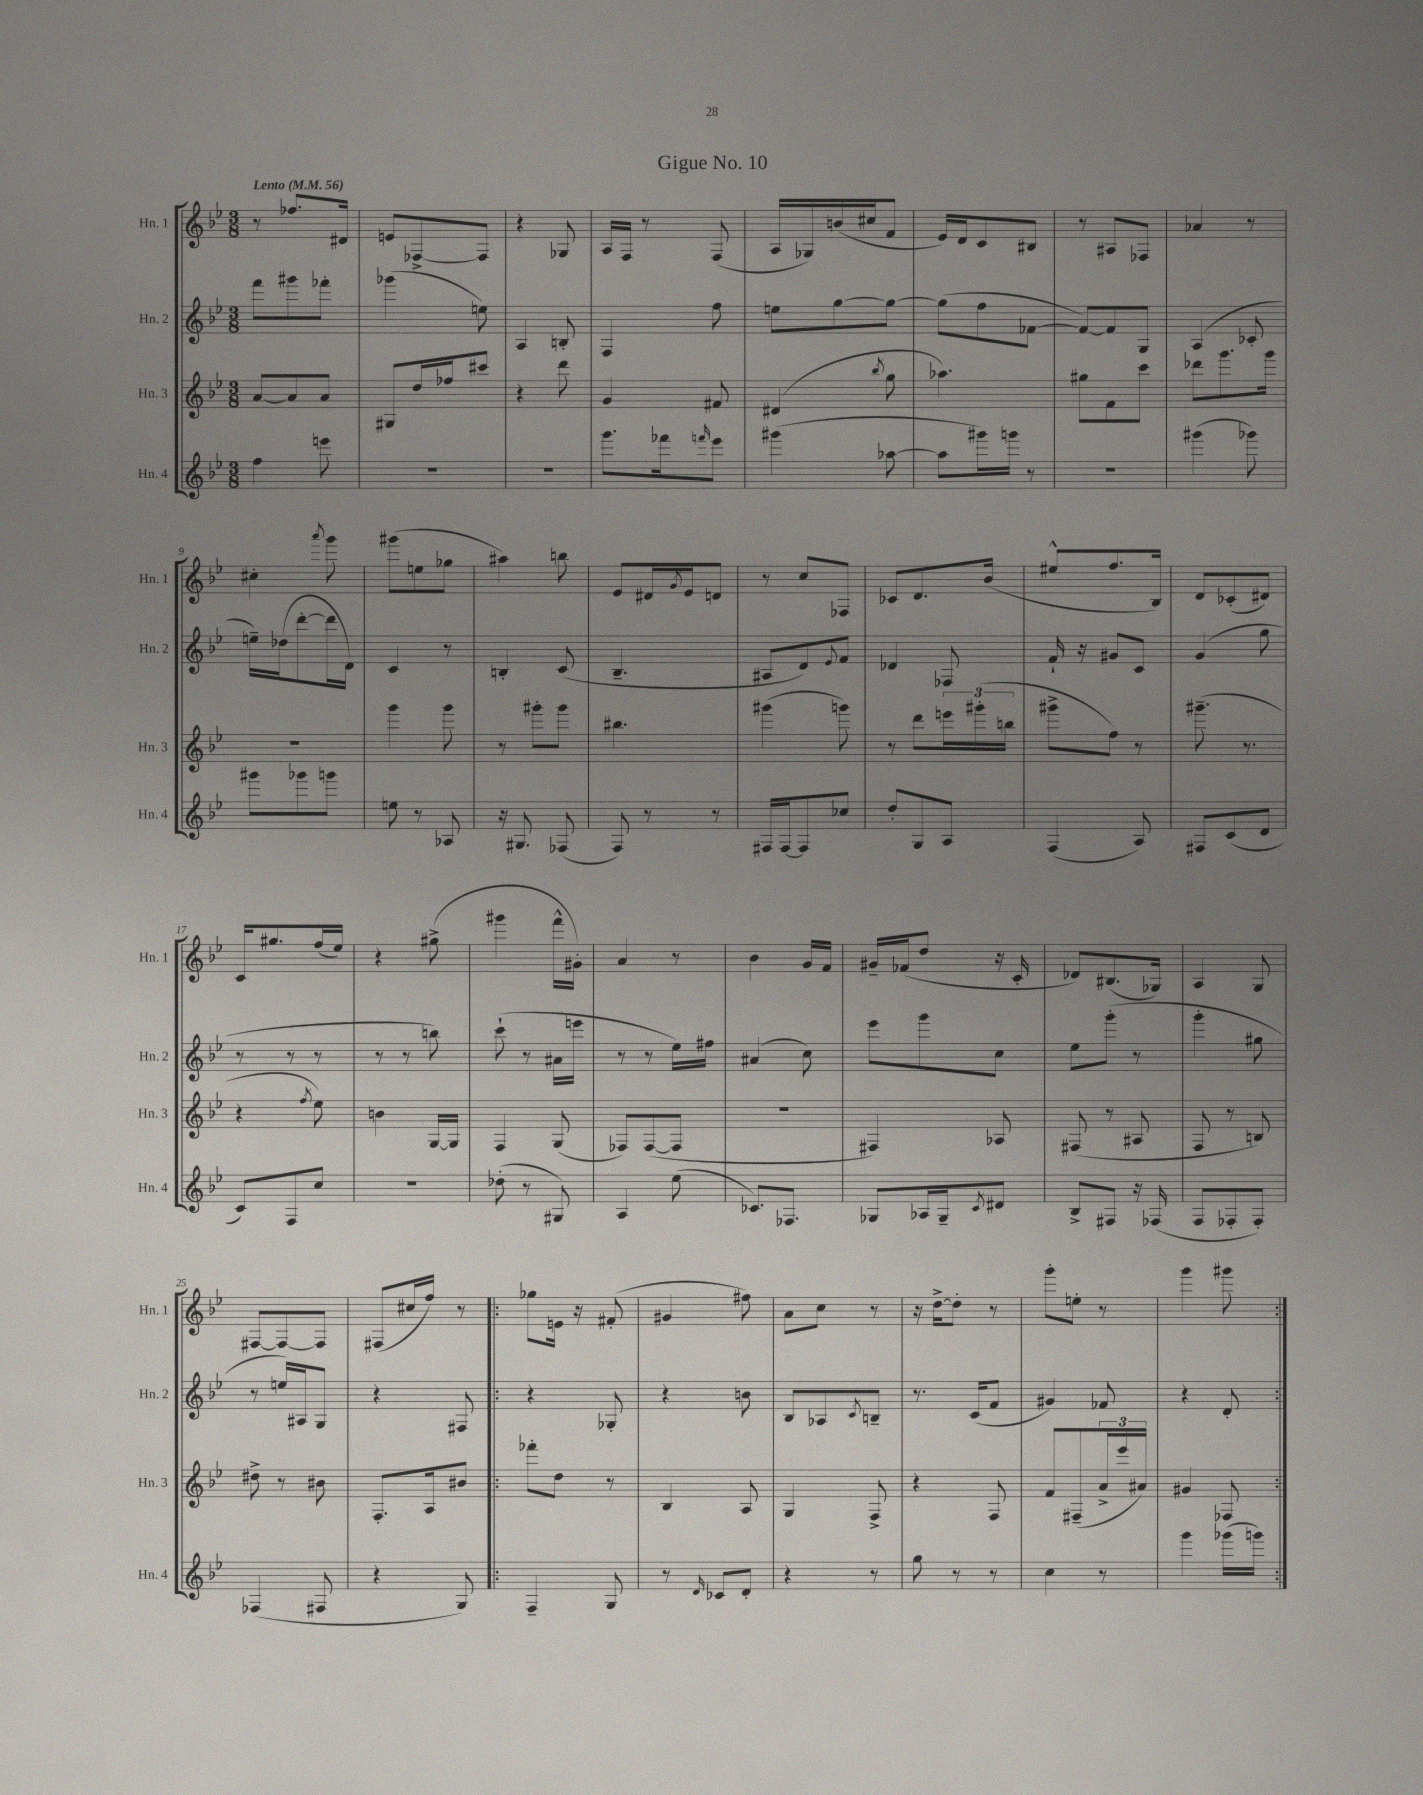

**kern	**kern	**kern	**kern
*part4	*part3	*part2	*part1
*staff4	*staff3	*staff2	*staff1
*I"Hn. 4	*I"Hn. 3	*I"Hn. 2	*I"Hn. 1
*I'Hn. 4	*I'Hn. 3	*I'Hn. 2	*I'Hn. 1
*clefG2	*clefG2	*clefG2	*clefG2
*k[b-e-]	*k[b-e-]	*k[b-e-]	*k[b-e-]
*M3/8	*M3/8	*M3/8	*M3/8
*MM56	*MM56	*MM56	*MM56
=1	=1	=1	=1
!	!	!	!LO:TX:a:B:t=Lento
4ff\	[8a/L	8fff\L	8r
.	8a/]	8ggg#X\	8.ff-X/L
8eeen\	8a/J	8fff-X'\J	.
.	.	.	16d#X/Jk
=2	=2	=2	=2
4.r	8G#X/L	(4ggg-X\	8en/L
.	16dd/L	.	[8F-X^/
.	16ff-X/J	.	.
.	8ccc#X/J	8een\)	8F-/J]
=3	=3	=3	=3
4.r	4r	4A/	4r
.	8ddd\	8Bn'/	8G-X/
=4	=4	=4	=4
8.ggg\L	4g/	4F/	16A/LL
.	.	.	16F/JJ
.	.	.	8r
16fff-X\k	.	.	.
16qqfffn/	.	.	.
8eee-\J	8f#X/	8ff\	(8F/
=5	=5	=5	=5
(4ggg#X\	(4d#X/	8een\L	16A/LL
.	.	.	16G-X/)
.	.	[8gg\	(16bn/
.	.	.	16cc#X/J
.	8qbb-/	.	.
[8aa-X\	8gg\	8gg\J_	8f/J
=6	=6	=6	=6
8aa-\L]	4.aa-X\)	(8gg\L]	16e-/LL)
.	.	.	16d/J
16ggg#X\L)	.	8ff\	8c/
16gggn\JJ	.	.	.
8r	.	[8f-X\J	8B#X/J
=7	=7	=7	=7
4.r	8gg#X\L	8f-/L_)	8r
.	8f\	8f-/]	8A#X/L
.	8ccc\J	8G/J	8F-X/J
=8	=8	=8	=8
(4ggg#X\	8ddd-X\L	(4A/	4a-X/
.	8.ggg\	.	.
8ggg-X\)	.	8c-X'/	8r
.	16ggg\Jk	.	.
!!LO:LB:g=z
=9	=9	=9	=9
8ggg#X\L	4.r	16een~\LL)	4cc#X'\
.	.	(16dd-X\J	.
8ggg-X\	.	[8ddd'\	.
.	.	.	8qaaa/
8gggn\J	.	16ddd\L]	8ggg\
.	.	16d\JJ)	.
=10	=10	=10	=10
8een\	4ggg\	4c/	(8ggg#X\L
8r	.	.	8een\
8A-X/	8ggg\	8r	8gg-X\J
=11	=11	=11	=11
16r	8r	4Bn'/	4aa#X\)
8.G#X/	.	.	.
.	8ggg#X'\L	.	.
(8F-X/	8ggg#\J	(8c/	8bbn\
=12	=12	=12	=12
8F/)	4.bb#X\	4.B-~/	8e-/L
8r	.	.	16d#X/L
.	.	.	8qg/
.	.	.	16e-/J
8r	.	.	8dn/J
=13	=13	=13	=13
16F#X/LL	(4ggg#X\	8A#X/L	8r
[16F#/J	.	.	.
8F#/]	.	8d/)	8cc/L
.	.	8qqe-/	.
8cc-X/J	8gggn\)	8f/J	8F-X/J
=14	=14	=14	=14
8dd'/L	8r	4d-X/	8c-X/L
8G/	8ddd\L	.	8.d/
8A/J	24eeen\L	8F-X/	.
.	(24ggg#X'\	.	.
.	.	.	(16b-/Jk
.	24bbn\JJ	.	.
=15	=15	=15	=15
(4F/	8ggg#X^\L	16f`/	8ee#X^^/L
.	.	16r	.
.	8ff\J)	8g#X/L	8.ff/
8A/)	8r	8c/J	.
.	.	.	16B-/Jk)
=16	=16	=16	=16
8F#X/L	(8.ggg#X~\	(4g/	8d/L
(8c/	.	.	(8c-X'/
.	8.r	.	.
8d/J	.	8gg\	8d#X/J)
!!LO:LB:g=z
=17	=17	=17	=17
8c/L)	4r	8r	16c/KL
.	.	.	8.gg#X/
8F/	.	8r	.
.	8qff/	.	.
8cc/J	8ee-\)	8r	(16ff/L
.	.	.	16ee-/JJ)
=18	=18	=18	=18
4.r	4bn\	8r	4r
.	.	8r	.
.	[16G/LL	8bbn\)	(8gg#X^\
.	16G/JJ]	.	.
=19	=19	=19	=19
(8dd-X'\	4F/	(8ccc`\	4ggg#X\
8r	.	8r	.
8G#X/)	(8G/	16a#X\LL	16fff^^\LL
.	.	16eeen\JJ	16g#X'\JJ)
=20	=20	=20	=20
4A/	8F-X/L)	8r	4a/
.	([8F-/	8r	.
(8ee-\	8F-/J]	16ee-\LL)	8r
.	.	16ff#X\JJ	.
=21	=21	=21	=21
8.c-X/L)	4.r	(4a#X/	4b-\
8.F-X/J	.	.	.
.	.	8cc\)	16g/LL
.	.	.	16f/JJ
=22	=22	=22	=22
8G-X/L	4F#X/)	8eee-\L	16g#X~/LL
.	.	.	(16f-X/J
16A-X/L	.	8ggg\	8dd/J
16G-~/J	.	.	.
8qc/	.	.	.
8d#X/J	8A-X/	8cc\J	16r
.	.	.	16c'/
=23	=23	=23	=23
8B-^/L	(8F#X/	8ee-\L	8d-X/L)
8F#X/J	8r	(8ggg'\J	(8.B#X/
16r	8A#X/	8r	.
(16F-X/	.	.	16G-X/Jk)
=24	=24	=24	=24
8F/L	8F/	4ggg'\	4A/
8F-X'/	8r	.	.
8F-'/J)	8Bn/)	8gg#X\	8G/
!!LO:LB:g=z
=25	=25	=25	=25
(4F-X/	8dd#X^\	8r	[8F#X/L
.	8r	16een/LL)	8F#/_
.	.	16A#X/J	.
8F#X/	8b#X\	8G/J	8F#/J]
=26	=26	=26	=26
4r	8.F'/L	4r	(8F#X/L
.	.	.	16cc#X/L
.	16A/k	.	16ff/JJ)
8G/)	8b#X/J	8F#X/	8r
=27!|:	=27!|:	=27!|:	=27!|:
4F~/	8fff-X'\L	4r	8gg-X\L
.	8dd\J	.	16en\Jk
.	.	.	16r
8G/	8r	8G-X'/	(8f#X'/
=28	=28	=28	=28
8r	4B-/	4r	4g#X/
16qqd/	.	.	.
8c-X/L	.	.	.
8d'/J	8A/	8bn\	8ff#X\)
=29	=29	=29	=29
4r	4G/	8B-/L	8a\L
.	.	8A-X/	8cc\J
.	.	8qc/	.
8r	8F^/	8Bn~/J	8r
=30	=30	=30	=30
8gg\	4r	8.r	16r
.	.	.	[16dd^\KL
8r	.	.	8dd'\J]
.	.	(16c/KL	.
8r	8F/	8f/J	8r
=31	=31	=31	=31
4cc\	8f/L	4g#X/)	8ggg'\L
.	(8F#X~/	.	8een'\J
8r	24a^/L	8f-X/	8r
.	24eee-/	.	.
.	24a#X/JJ)	.	.
=32	=32	=32	=32
4ggg\	4g#X/	4r	4ggg\
(16ggg-X\LL	8F-X/	8d'/	8ggg#X\
16gggn\JJ)	.	.	.
=:|!	=:|!	=:|!	=:|!
*-	*-	*-	*-
